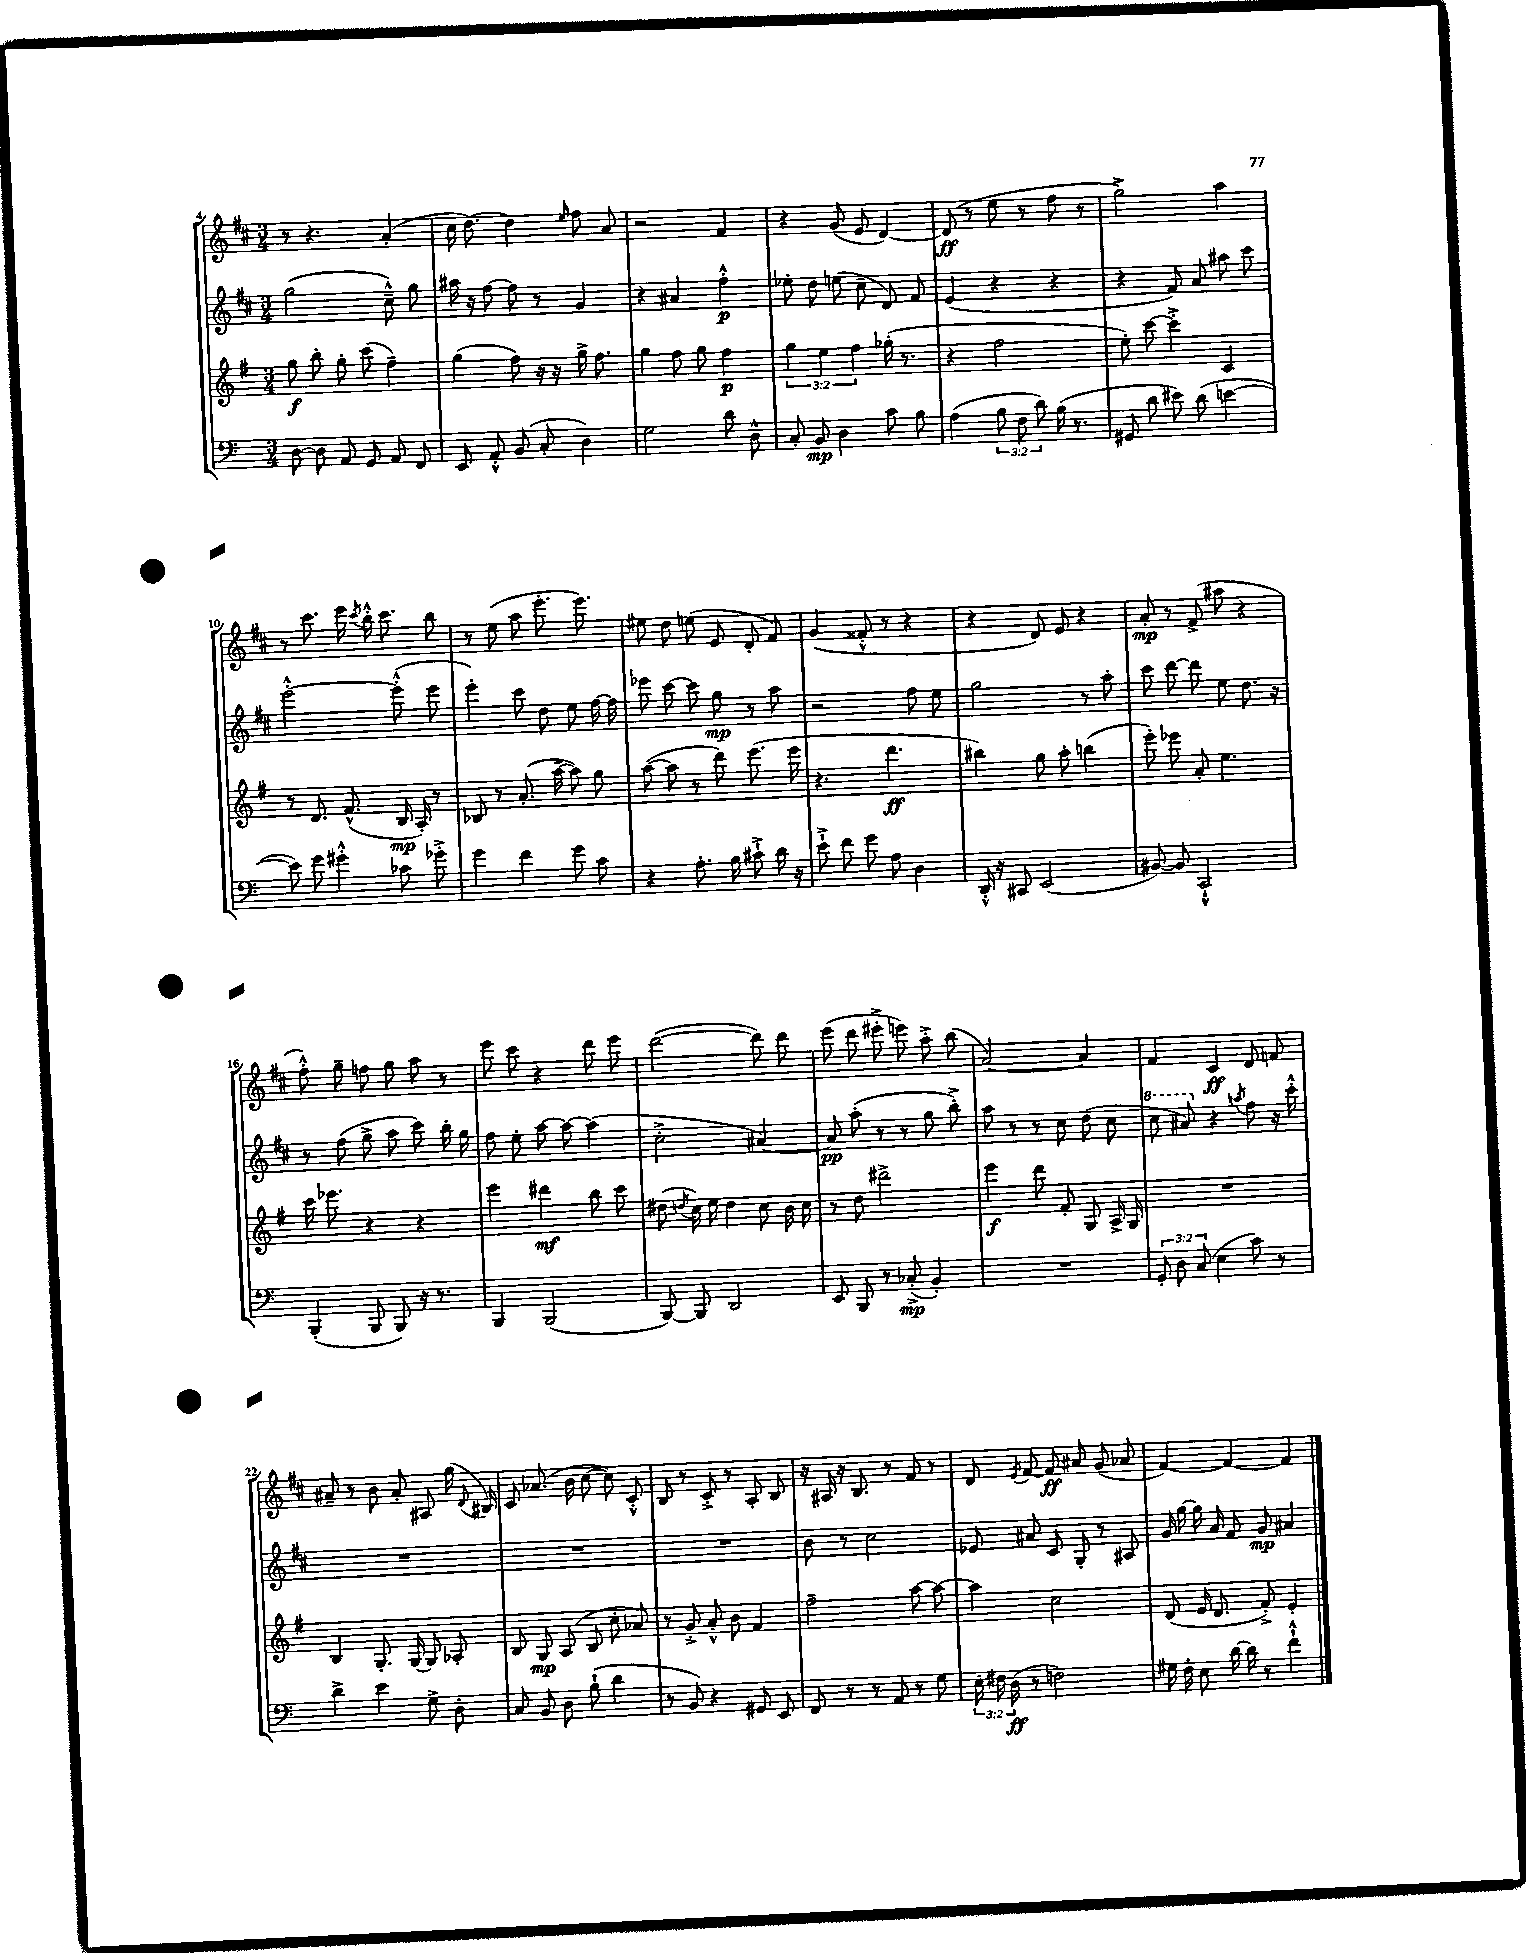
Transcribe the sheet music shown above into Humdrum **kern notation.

**kern	**kern	**kern	**kern
*staff4	*staff3	*staff2	*staff1
*clefF4	*clefG2	*clefG2	*clefG2
*k[]	*k[f#]	*k[f#c#]	*k[f#c#]
*M3/4	*M3/4	*M3/4	*M3/4
[8D\	8gg\	(2gg\	8r
8D\]	8bb'\	.	4.r
8AA/	8gg'\	.	.
8GG/	(8ccc\	.	.
8AA/	4ff#~\)	8cc#~^^\)	(4a'/
8FF/	.	8gg\	.
=	=	=	=
8EE/	(4gg\	16aa#\	16cc#\
.	.	16r	[8.dd\)
8AA'^^/	.	[8ff#\	.
(8BB/	8ff#\)	8ff#\]	4dd\]
8C'/	16r	8r	.
.	16r	.	.
.	.	.	16qqee/
4D\)	16gg^\	4g/	8ff#\
.	8.ff#\	.	.
.	.	.	8a/
=	=	=	=
2G\	4gg\	4r	2r
.	8ff#\	4a#/	.
.	8gg\	.	.
8d\	4ff#\	4ff#'^^\	4f#/
8D^^\	.	.	.
=	=	=	=
8C'/	6gg\	8ee-'\	4r
8BB/	.	8dd\	.
.	6ee\	.	.
4D\	.	(8ee\	(8g/
.	6ff#\	.	.
.	.	8cc#~\	8e/
8c\	(16gg-'\	8d/)	[4d/)
.	8.r	.	.
8B\	.	8f#/	.
=	=	=	=
(4A\	4r	(4e/	(8d/]
.	.	.	8r
12B\	2ff#\	4r	8ee\
12F\	.	.	.
.	.	.	8r
12d\)	.	.	.
(16B\	.	4r	8ff#\
8.r	.	.	.
.	.	.	8r
=	=	=	=
8GG#/	8ee'\)	4r	2gg^\)
8d\	[8ccc\	.	.
8e#\)	4ccc'^\]	8f#/)	.
(8d\	.	8a/	.
[4e\	4c/	8aa#\	4aa\
.	.	8ccc#\	.
=	=	=	=
8e\])	8r	[2eee'^^\	8r
8g\	8.d/	.	8.ccc#\
4g#'^^\	.	.	.
.	(8.f#^^/	.	16eee\
.	.	.	8qccc#/
.	.	.	16bb'^^\
.	.	.	8.ccc#\
8c-\	16B/	(8eee'^^\]	.
.	16A'/)	.	.
8g-'^\	8r	8eee\	8bb\
=	=	=	=
4g\	8B-/	4eee'\)	8r
.	8r	.	(8ee\
4f\	(8.a'/	8ccc#\	8aa\
.	.	8dd\	8.eee'\
.	[16aa~\	.	.
8g\	8aa\])	8ee\	.
.	.	.	8.eee\)
8c\	8gg\	[16ff#\	.
.	.	16ff#\]	.
=	=	=	=
4r	([8aa\	8eee-\	8ee#\
.	8aa\]	[8ccc#\	8dd\
8.A'\	8r	8ccc#\]	(8ee\
.	8ddd\)	8gg\	8e/
16B\	.	.	.
8c#`^\	(8.eee\	8r	8d'/
16d\	.	8aa\	8f#/)
16r	16eee\	.	.
=	=	=	=
8e`^\	4.r	2r	(4g/
8f\	.	.	.
8g\	.	.	8f##'^^/
8A\	4.ddd\	.	8r
4D\	.	8ff#\	4r
.	.	8ee\	.
=	=	=	=
16DD'^^/	4bb#\)	2gg\	4r
16r	.	.	.
8CC#/	.	.	.
(2EE/	8gg\	.	8d/)
.	8aa'\	.	8e/
.	(4bb\	8r	4r
.	.	8aa'\	.
=	=	=	=
[8BB#/)	8eee'\)	8ccc#\	8a'/
8BB#/]	8eee-\	[8ddd\	8r
2CC`^^/	8a'/	8ddd\]	(8f#^/
.	4.ee\	8ee\	8aa#\
.	.	8.dd\	4r
.	.	16r	.
=	=	=	=
(4BBB'/	16ccc\	8r	8ff#'^^\)
.	8.eee-\	.	.
.	.	(8ff#\	8gg~\
8BBB/	4r	8gg^\	8ff\
8BBB/)	.	8aa\	8gg\
16r	4r	8ccc#\)	8aa\
8.r	.	.	.
.	.	16bb'\	8r
.	.	16gg\	.
=	=	=	=
4BBB/	4eee\	8ff#\	8eee\
.	.	8ee'\	8ccc#\
(2BBB/	4ddd#\	[8aa\	4r
.	.	8aa\_	.
.	8bb\	(4aa\]	8ddd\
.	8ccc\	.	8eee\
=	=	=	=
[8BBB/)	(8dd#\	2cc#'^\	([2ddd\
.	8qdd/	.	.
8BBB/]	16cc\)	.	.
.	16ee\	.	.
2DD/	4dd\	.	.
.	8cc\	[4a#/)	8ddd\])
.	16b\	.	8ddd\
.	16cc\	.	.
=	=	=	=
8EE/	8r	8a#/]	(8eee\
8BBB/	8dd\	(8aa'\	8ddd\
8r	2ddd#^\	8r	8eee#'^\
(8C-'^/	.	8r	8eee\)
4BB'/)	.	8gg\	8aa'^\
.	.	8bb'^\)	(8bb\
=	=	=	=
2.r	4eee\	8aa\	[2a/)
.	.	8r	.
.	8ddd\	8r	.
.	8f#'/	8cc#\	.
.	8G/	(8dd\	4a/]
.	16A^/	8cc#\	.
.	16G/	.	.
=	=	=	=
12GG'/	2.r	8ccc#\	4f#/
12D\	.	.	.
.	.	8aa#/)	.
(12C/	.	.	.
4E\	.	4r	4c#/
.	.	8qaa/	.
8c\)	.	8ff#\	8d/
8r	.	16r	8f/
.	.	16ccc#'^^\	.
=	=	=	=
4d^\	4B/	2.r	8a#~/
.	.	.	8r
4e\	8.G'/	.	8b\
.	.	.	8a#'/
.	[16G/	.	.
8G^\	8G/]	.	8A#/
8D'\	8A-'/	.	(16gg\
.	.	.	8qqd/
.	.	.	16B#/)
=	=	=	=
8C/	8B/	2.r	8c#/
8BB/	8G/	.	(8.a-/
8D\	(8A/	.	.
.	.	.	16b\
(8B`\	8B/	.	[8cc#\
4d\	8cc'\	.	8cc#\])
.	8a-/)	.	8c#'^^/
=	=	=	=
8r	8r	2.r	8B/
8BB/)	8g'^/	.	8r
4r	8a'^^/	.	8c#'^/
.	8b\	.	8r
8GG#/	4f#/	.	8A'/
8EE/	.	.	8B/
=	=	=	=
8FF/	2ff#~\	8b\	16r
.	.	.	16A#/
8r	.	8r	16r
.	.	.	8.B/
8r	.	2cc#\	.
8AA/	.	.	8r
8r	[8aa\	.	8f#/
8G\	8aa\_	.	8r
=	=	=	=
24E'\	4aa\]	8e-/	8d/
24F#\	.	.	.
(24D\	.	.	.
.	.	.	8qe/
8r	.	8a#/	[8f#/
2F\)	2cc\	8c#/	8f#/]
.	.	8G'/	8a#/
.	.	8r	(8g/
.	.	8A#/	8a-/
=	=	=	=
16G#\	(8d/	16g/	[4f#/)
16F'\	.	[16gg\	.
8E\	16e/	16gg\]	.
.	8.d/	16a/	.
[16d\	.	8f#/	4f#/_
16d\]	.	.	.
8r	8f#'^/)	8g/	.
4f`^^\	4e'/	4a#/	4f#/]
==	==	==	==
*-	*-	*-	*-
